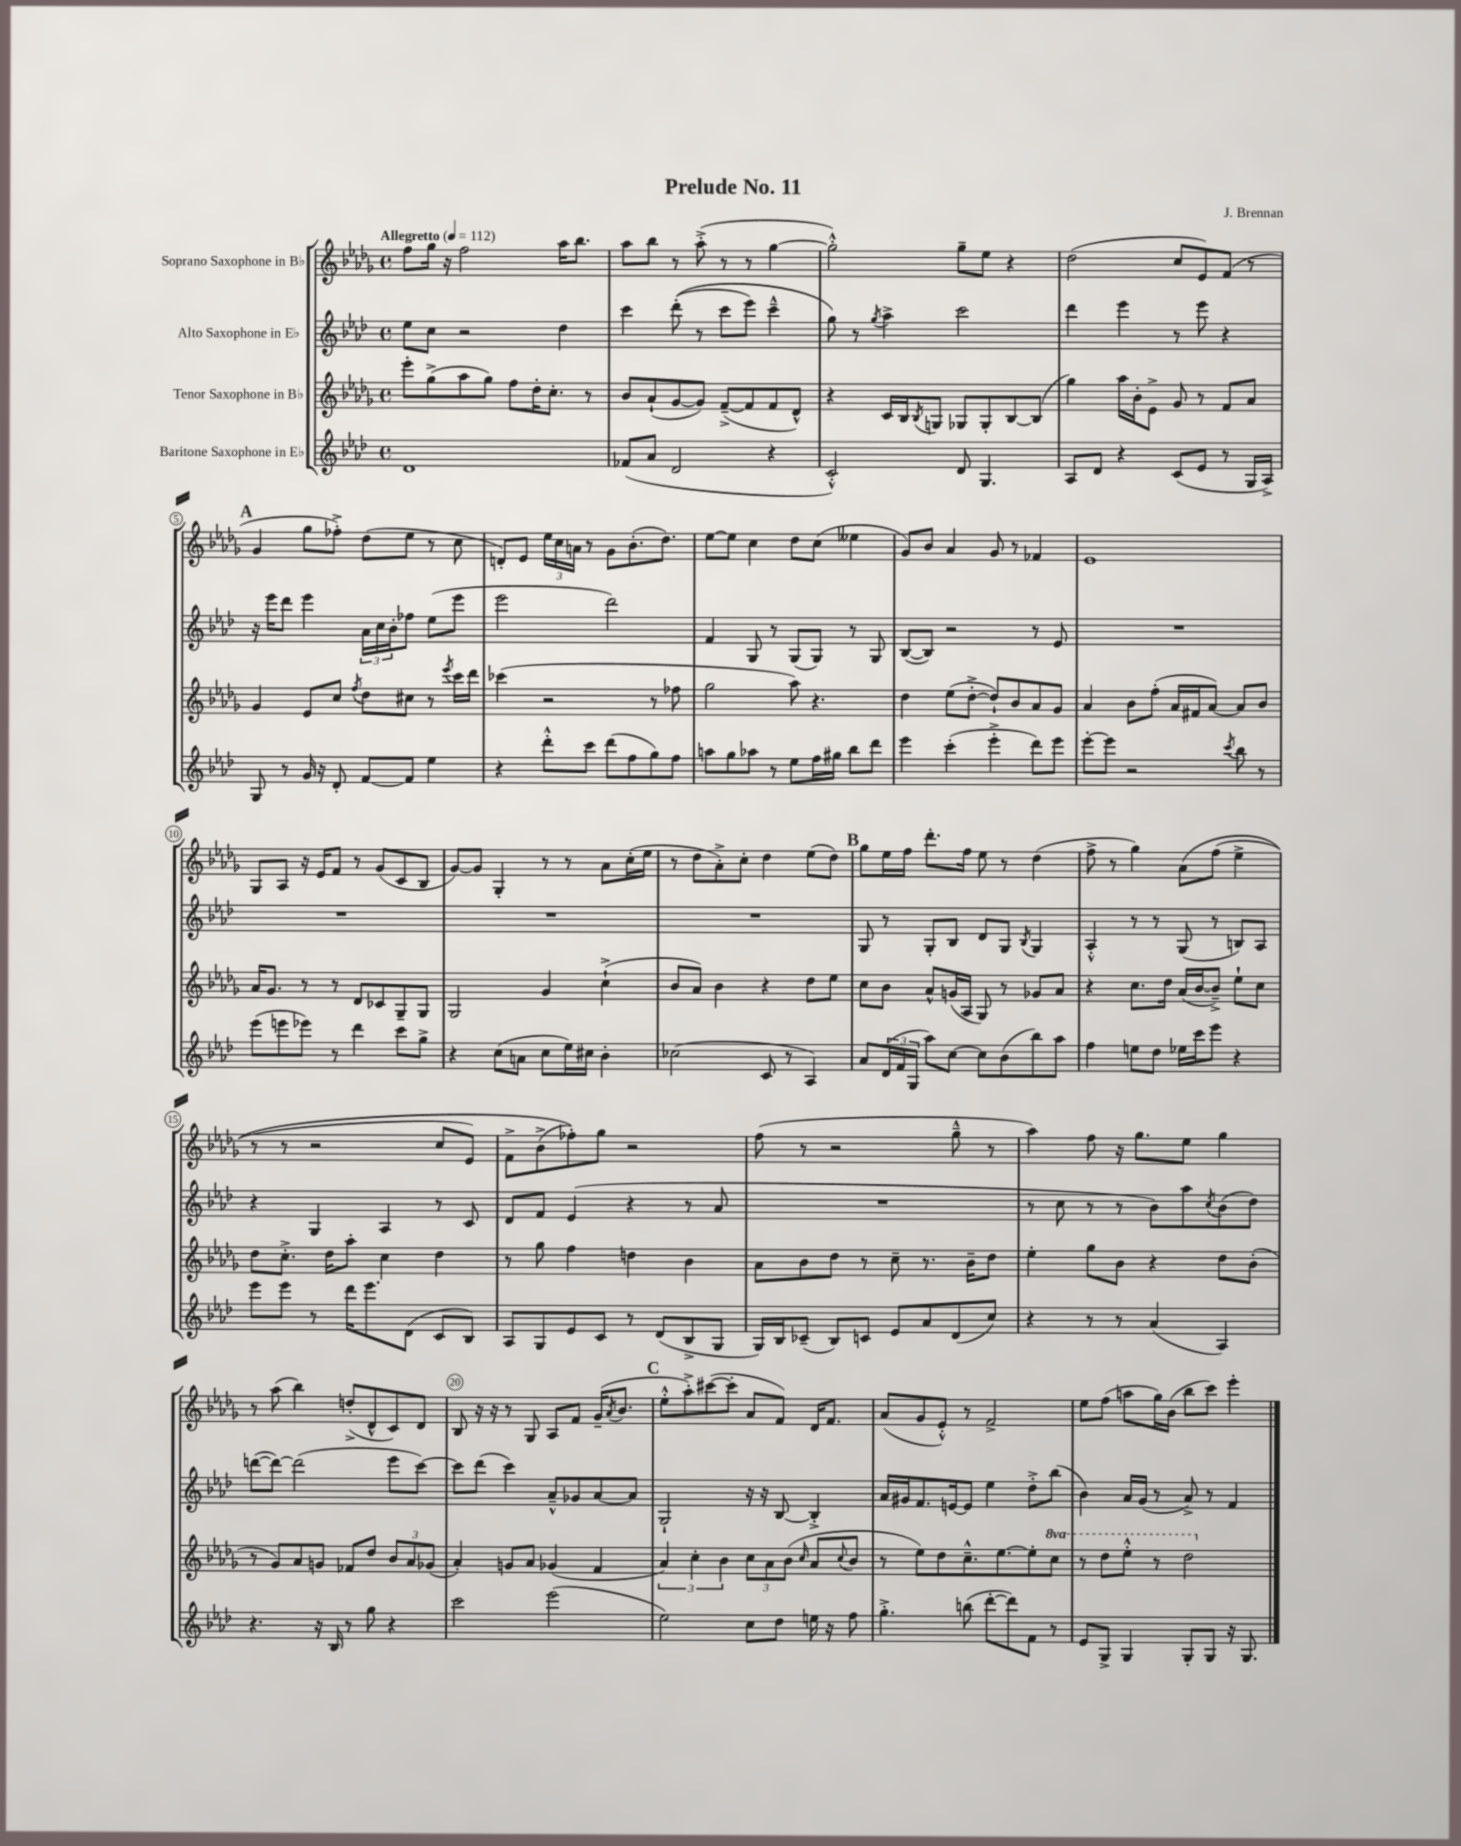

**kern	**kern	**kern	**kern
*part4	*part3	*part2	*part1
*staff4	*staff3	*staff2	*staff1
*I"Baritone Saxophone in E♭	*I"Tenor Saxophone in B♭	*I"Alto Saxophone in E♭	*I"Soprano Saxophone in B♭
*clefG2	*clefG2	*clefG2	*clefG2
*k[b-e-a-d-]	*k[b-e-a-d-g-]	*k[b-e-a-d-]	*k[b-e-a-d-g-]
*M4/4	*M4/4	*M4/4	*M4/4
*met(c)	*met(c)	*met(c)	*met(c)
*MM112	*MM112	*MM112	*MM112
=1	=1	=1	=1
!	!	!	!LO:TX:a:B:t=Allegretto
1d-	8eee-'\L	8ee-\L	8ff\L
.	(8gg-^\	8cc\J	16gg-\Jk
.	.	.	16r
.	8aa-\	2r	2ff\
.	8gg-\J)	.	.
.	8ff\L	.	.
.	16dd-'\K	.	.
.	8.cc'\J	.	.
.	.	4dd-\	16aa-\KL
.	.	.	8.bb-\J
.	8r	.	.
=2	=2	=2	=2
(8f-X/L	8b-/L	4ccc\	8aa-\L
8a-/J	(8a-`/	.	8bb-\J
2d-/	[8g-/	((8ddd-'\	8r
.	8g-/J])	8r	(8aa-'^\
.	([8f~^/L	8ccc\L	8r
.	8f/]	8eee-\J)	8r
4r	8f/	4ccc~^^\	[4gg-\
.	8d-^^/J)	.	.
=3	=3	=3	=3
2c'^^/)	4r	8gg\)	2gg-'^^\])
.	.	8r	.
.	.	8qgg/	.
.	16c/LL	4aa-^\	.
.	16B-/J	.	.
.	8qB-/	.	.
.	8Gn/J	.	.
8d-/	8G-X/L	2ccc\	8gg-~\L
4.G/	8G-'/	.	8ee-\J
.	[8B-/	.	4r
.	(8B-/J]	.	.
=4	=4	=4	=4
8A-/L	4gg-\)	4ddd-\	(2dd-\
8d-/J	.	.	.
4r	16aa-\LL	4eee-\	.
.	16b-'\J	.	.
.	8e-^\J	.	.
(8c/L	8g-/	8r	8cc/L
8e-/J	8r	8eee-\	8e-/)
8r	8f/L	4r	(8f/J
16G/LL	8a-/J	.	8r
16A-^/JJ)	.	.	.
!!LO:LB:g=z
!!LO:REH:place=s1:t=A
=5	=5	=5	=5
8G/	4g-/	16r	4g-/
.	.	16eee-\KL	.
8r	.	8ddd-\J	.
16g/	8e-/L	4eee-\	8gg-\L
16r	.	.	.
8d-'/	8cc/J	.	8ff-X'^\J)
.	8qff/	.	.
[8f/L	8dd-\L	24a-\LL	(8dd-\L
.	.	24cc\	.
.	.	24b-'\J	.
8f/J]	8cc#X\J	8ff-X\J	8ee-\J
4ee-\	8r	(8ee-\L	8r
.	8qeee-/	.	.
.	16ccc\LL	8eee-\J	8cc\
.	16ddd-\JJ	.	.
=6	=6	=6	=6
4r	(4ccc-X\	2eee-\	8dn'/L)
.	.	.	8e-/J
8ddd-'^^\L	2r	.	24ee-\LL
.	.	.	24cc\
.	.	.	24an\JJ
8ccc\J	.	.	8r
(8ddd-\L	.	2ddd-\)	8g-\L
8ff\	.	.	(8.b-'\
8gg\)	8r	.	.
.	.	.	8.dd-\J)
8ff\J	8ff-X\	.	.
=7	=7	=7	=7
8aan\L	2gg-\	4f/	[8ee-\L
8gg\	.	.	8ee-\J]
8aa-X\J	.	8G/	4cc\
8r	.	8r	.
8ee-\L	8aa-\)	(8G/L	8dd-\L
16ff\L	4.r	8G/J)	(8cc\J
16gg#X\JJ	.	.	.
8bb-\L	.	8r	4ee--X\
8ddd-\J	.	8G/	.
=8	=8	=8	=8
4eee-\	4dd-\	([8B-/L	8g-/L)
.	.	8B-/J])	8b-/J
(4ccc'\	(8ee-\L	2r	4a-/
.	[8dd-'^\J	.	.
4eee-'^\	8dd-`/L])	.	8g-/
.	8b-/	.	8r
8ddd-\L)	8a-/	8r	4f-X/
8eee-\J	8g-/J	8e-/	.
=9	=9	=9	=9
[8eee-'\L	4a-/	1r	1e-
8eee-\J]	.	.	.
2r	8b-\L	.	.
.	(8ff'\J	.	.
.	16a-/LL	.	.
.	16f#X/J	.	.
.	[8a-/J)	.	.
8qccc/	.	.	.
8bb-\	8a-/L]	.	.
8r	8b-/J	.	.
!!LO:LB:g=z
=10	=10	=10	=10
(8eee-\L	16a-/KL	1r	8G-/L
.	8.g-/J	.	.
8eeen\	.	.	8A-/J
8eee-X\J)	8r	.	16r
.	.	.	16e-/KL
8r	8r	.	8f/J
4ddd-\	8d-/L	.	8r
.	8c-X/	.	(8g-/L
8ccc\L	8G-~/	.	8c/
8gg^\J	8G-/J	.	8B-/J
=11	=11	=11	=11
4r	2G-/	1r	[8g-/L)
.	.	.	8g-/J]
(8cc\L	.	.	4G-'/
8an\J	.	.	.
8cc\L	4g-/	.	8r
16ee-\L)	.	.	8r
16cc#X\JJ	.	.	.
4b-'\	(4cc`^\	.	8a-\L
.	.	.	(16cc'\L
.	.	.	16ee-\JJ
=12	=12	=12	=12
(2cc-X\	8b-/L	1r	8r
.	8a-/J)	.	8dd-\L
.	4b-\	.	8a-'^\)
.	.	.	8cc'\J
8c/	4r	.	4dd-\
8r	.	.	.
4A-/)	8dd-\L	.	(8ee-\L
.	8ee-\J	.	8dd-\J)
!!LO:REH:place=s1:t=B
=13	=13	=13	=13
8a-/L	8cc\L	8G/	8gg-\L
(24d-/L	8b-\J	8r	16ee-\L
24f/	.	.	.
.	.	.	16ff\JJ
24G/JJ	.	.	.
8aa-\L)	8a-^^/L	8G'/L	8.ddd-'\L
[8cc\J	(16gn/L	8B-/J	.
.	16A-/JJ	.	16ff\Jk
8cc\L]	8G-/)	8d-/L	8ee-\
(8b-\	8r	8G/J	8r
.	.	8qB-/	.
8bb-\)	8g-X/L	4G/	(4dd-\
8aa-\J	8a-/J	.	.
=14	=14	=14	=14
4ff\	4r	4A-'^^/	8ff^\
.	.	.	8r
8een\L	8.cc\L	8r	4gg-\)
8dd-\J	.	8r	.
.	16dd-\Jk	.	.
16ee-X\LL	(16a-/LL	(8G/	(8a-\L
16ccc\J	[16b-/J	.	.
8eee-\J	8b-~^/J])	8r	(8ff\J
4r	8ee-`\L	8Bn/L)	4ee-^\
.	8cc\J	8A-/J	.
!!LO:LB:g=z
=15	=15	=15	=15
8eee-\L	8dd-\L	4r	8r
8eee-\J	8.cc'^\J	.	8r
8r	.	4G/	2r
.	16dd-\KL	.	.
16ddd-\KL	8aa-'\J	.	.
8.eee-\	.	.	.
.	4cc\	4A-/	.
(8d-\J	.	.	.
8c/L	4dd-\	8r	8cc/L
8B-/J)	.	8c/	8e-/J)
=16	=16	=16	=16
8A-/L	8r	8d-/L	8f^\L
8G/	8gg-\	8f/J	(8b-^\
8e-/	4ff\	(4e-/	8ff-X'\))
8c/J	.	.	8gg-\J
8r	4ddn\	4r	2r
(8d-/L	.	.	.
8B-^/	4b-\	8r	.
8G/J	.	8a-/	.
=17	=17	=17	=17
16G/LL)	8a-\L	1r	(8ff\
16B-/J	.	.	.
(8c-X~/J	8b-\	.	8r
8B-/L)	8dd-\J	.	2r
8cn/J	8r	.	.
8e-/L	8cc~\	.	.
8a-/	8.r	.	.
(8d-/	.	.	8gg-~^^\
.	16b-~\KL	.	.
8cc/J)	8dd-\J	.	8r
=18	=18	=18	=18
4r	4ee-'\	8r	4aa-\)
.	.	8cc\	.
8r	8gg-\L	8r	8ff\
8r	8b-\J	8r	16r
.	.	.	8.gg-\L
(4a-/	4r	8b-\L)	.
.	.	8aa-\	8ee-\J
.	.	8qcc/	.
4A-/)	8dd-\L	(8b-\	4gg-\
.	(8b-'\J	8dd-\J)	.
!!LO:LB:g=z
=19	=19	=19	=19
4.r	8r	([8dddn\L	8r
.	8g-/L)	8ddd\J_)	(8aa-\
.	8a-/	(2ddd\]	4bb-\)
16r	8gn/J	.	.
16B-/	.	.	.
8r	8f-X/L	.	(8ddn'^/L
8gg\	8dd-/J	.	8d-^^/
4r	12b-/L	8eee-\L	8c/)
.	12a-/	.	.
.	.	[8ccc\J)	8d-/J
.	(12g-X/J	.	.
=20	=20	=20	=20
2ccc\	4a-'/)	8ccc\L]	8B-/
.	.	(8ddd-\J	16r
.	.	.	16r
.	8gn/L	4ccc\)	8r
.	8a-/J	.	8G-/
(2eee-\	(4g-X/	8a-~^^/L	8A-/L
.	.	8g-X/	8f/J
.	4f/	[8a-/	(16g-~/KL
.	.	.	8qa-/
.	.	.	8.b-/J
.	.	8a-/J]	.
!!LO:REH:place=s1:t=C
=21	=21	=21	=21
2ee-\)	6a-/)	2G`/	8ee-'^^\L
.	.	.	8aa-'^\)
.	6cc'\	.	.
.	.	.	([8ccc#X\
.	6b-\	.	.
.	.	.	8ccc#'\J]
8cc\L	12cc\L	16r	8a-/L
.	.	16r	.
.	12a-\	.	.
8dd-\J	.	[8B-/	8f/J)
.	(12b-\J	.	.
.	16qqcc/	.	.
16een\	8a-/L	4B-'^/]	16d-/KL
16r	.	.	8.f/J
.	8qqcc/	.	.
8ff\	8b-/J	.	.
=22	=22	=22	=22
4.gg'^\	8r	16a-/LL	(8a-/L
.	.	16g#X/J	.
.	8ee-\L)	8.f/	8g-/
.	8dd-\	.	8e-'^^/J)
.	.	[16en/k	.
(8bbn\	8.cc~^^\	8e/J]	8r
[8ddd-'\L	.	4ee-\	2f^/
.	[8.ee-\	.	.
8ddd-\])	.	.	.
8f\J	8ee-'\]	8dd-'^\L	.
*	*8va	*	*
8r	8ccc\J	(8bb-\J	.
=23	=23	=23	=23
8e-/L	8r	4b-\)	8ee-\L
8G^/J	8ddd-\L	.	(8ff\J
4G/	8eee-'^^\J	16a-/LL	8aan\L
.	.	(16g/JJ	.
.	8r	8r	16gg-\L)
.	.	.	(16b-\JJ
8G'/L	2ddd-\	8a-^/)	8bb-\L
8G/J	.	8r	8ccc\J)
16r	.	4f/	4eee-'\
8.G/	.	.	.
*	*X8va	*	*
==	==	==	==
*-	*-	*-	*-
